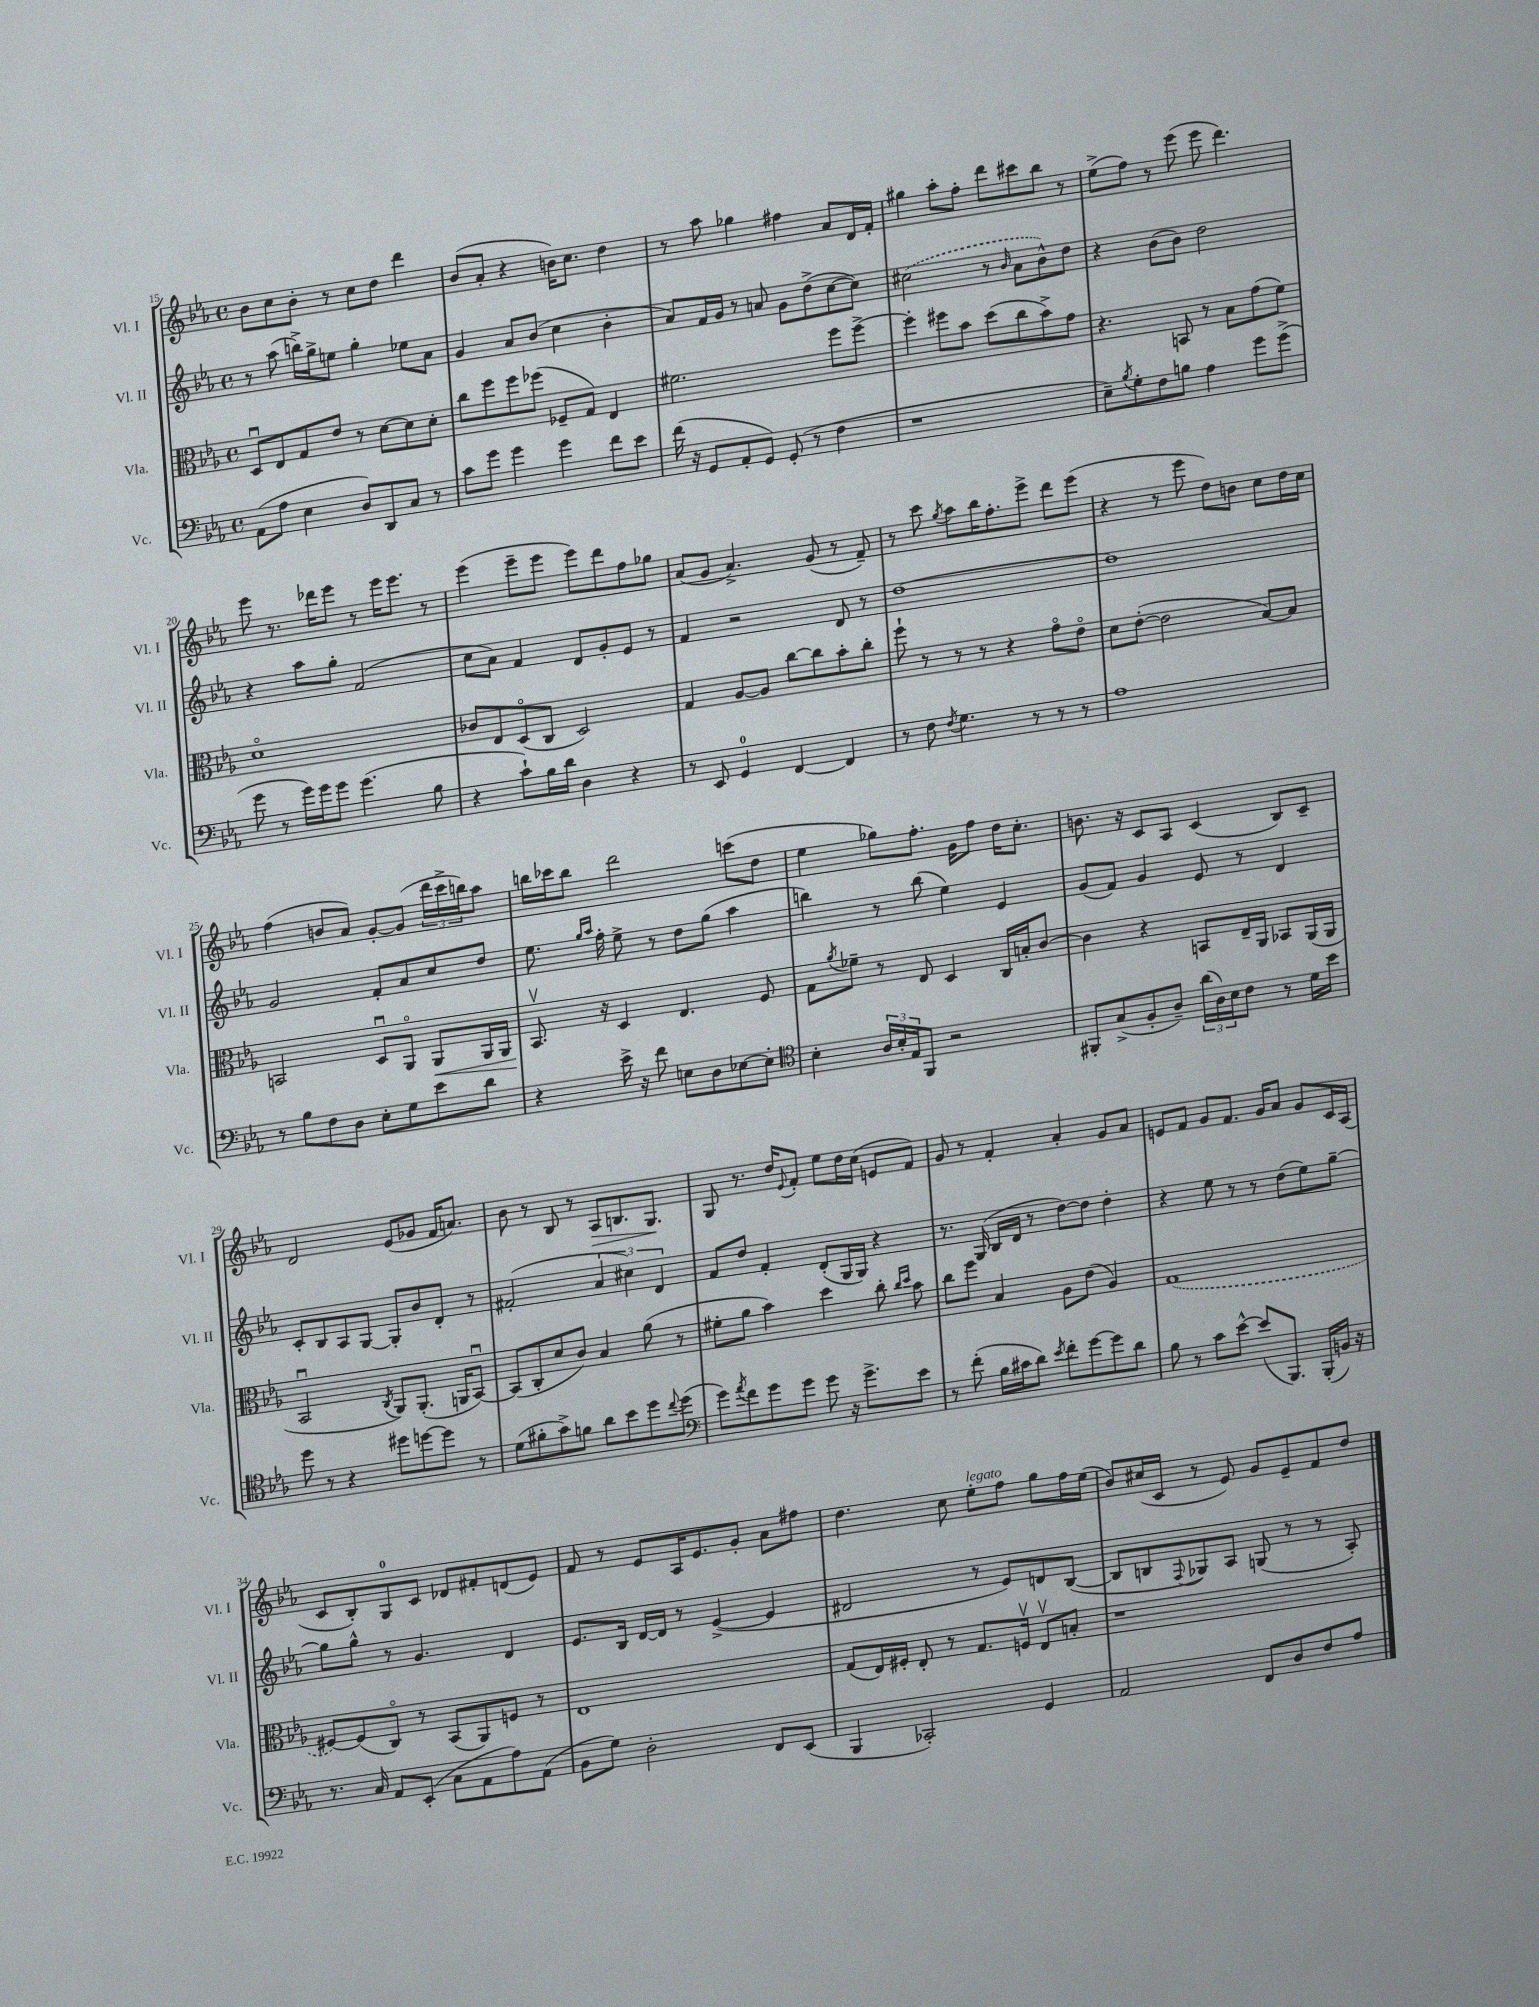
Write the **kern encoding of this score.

**kern	**kern	**kern	**kern
*staff4	*staff3	*staff2	*staff1
*clefF4	*clefC3	*clefG2	*clefG2
*k[b-e-a-]	*k[b-e-a-]	*k[b-e-a-]	*k[b-e-a-]
*M4/4	*M4/4	*M4/4	*M4/4
*met(c)	*met(c)	*met(c)	*met(c)
(8AA-\L	8Du/L	8r	8b-\L
8A-\J	8E-/	(8aa-\	8cc\
4E-\	8G/	16bb^\LL)	8b-'\J
.	.	16gg^\J	.
.	8e-/J	8ee\J	8r
8D/L)	8r	4gg'\	8cc\L
8DD/	[8d\L	.	8dd\J
8C/J	8d\]	8ee-\L	4ddd\
8r	8d'\J	8a-\J	.
=	=	=	=
8c\L	8cc\L	4g/	(8b-/L
8g\J	8ff\	.	8a-'/J
4g\	8ff\	8a-/L	4r
.	(8ff-\J	(8b-/J	.
4g\	8F-~/L	4cc\	16b\LK)
.	.	.	8.cc\J
.	8G/J)	.	.
8f\L	4E-/	4b-'\	4dd\
8e-\J	.	.	.
=	=	=	=
(16f\	2.f#\	8a-/L)	8r
16r	.	.	.
8GG/L	.	16f/L	8aa-\
.	.	16g/JJ	.
8AA-'/	.	8r	4gg-\
8GG/J)	.	8a/	.
(8GG'/	.	8g\L	4ff#\
8r	.	(8dd^\	.
4F\	8ff\L	[8cc\	8a-/L
.	[8ff^\J	8cc\]J)	16d/L
.	.	.	16f'/JJ
=	=	=	=
1r	4ff'\]	(2cc#\	4gg#\
.	8ff#\L	.	8aa-'\L
.	8b-\J	.	8ff'\J
.	(8dd\L	8r	8ddd\L
.	.	16qqb-/	.
.	8cc\	8a-\L	8ccc#\
.	8b-^\)	8b-^^\)	8bb-\J
.	8g\J	8dd\J	8r
=	=	=	=
8E-~\L)	4.r	4r	(8ee-^\L
8qB-/	.	.	.
8G'\	.	.	8ff\J)
8F\	.	(8b-\L	8r
8B\J	8BB/	8b-\J)	(8eee-\
4A-\	8r	2dd\	8eee-\
.	8B-\L	.	4.ddd\)
8g\L	(8g\	.	.
(8g^\J	8f\J)	.	.
=	=	=	=
8g\	1do	4r	8eee-\
8r	.	.	8.r
16g\LL)	.	8aa-\L	.
16g\J	.	.	16ddd-\LK
8g\J	.	8gg'\J	8eee-\J
(4.g\	.	(2f/	8r
.	.	.	16eee-\LK
.	.	.	8.eee-\J
8B-\	.	.	8r
=	=	=	=
4r	8c-/L	8cc\L	(4eee-\
.	8E-/	8a-\J)	.
8c`\L)	(8Do/	4f/	8eee-~\L
16B-\L	8C/J	.	8eee-\J
16d\JJ	.	.	.
4D\	2D/)	8d/L	8eee-\L)
.	.	8g'/	8ddd\
4r	.	8e-/J	8ff\
.	.	8r	8gg-\J
=	=	=	=
8r	4G/	4f/	(8a-/L
8EE-/	.	.	8g/J
4GG/	[8A-/L	2r	4.a-^/)
.	8A-/]J	.	.
[4FF/	[8cc\L	.	.
.	8cc\]	.	(8g/
4FF/]	8b-'\	8d/	8r
.	8cc'\J	8r	8f~/)
=	=	=	=
8r	8ff`\	[1dd	8r
8F\	8r	.	8ccc\
8qF/	.	.	8qgg/
4.G\	8r	.	8aa-\L
.	8r	.	16bb-\K
.	.	.	8.ff'\
.	4r	.	.
8r	.	.	8eee-^\J
8r	8go\L	.	8ddd\L
8r	8e-o\J	.	(8eee-\J
=	=	=	=
1A-	8d\L	1dd]	4r
.	([8e-'\J	.	.
.	2e-\]	.	8r
.	.	.	8eee-\
.	.	.	8dd\L)
.	.	.	8b\J
.	[8B-/L)	.	8cc\L
.	8B-/]J	.	16dd\L
.	.	.	16cc\JJ
=	=	=	=
8r	2BB/	2g/	(4ff\
8B-\L	.	.	.
8F\	.	.	8b/L
8D\J	.	.	8a-/J)
8E-'\L	8Du/L	8f'/L	[8g'/L
8G\	8AA-o/J	8a-/	(8g/]J
8e-\	8AA-/L	8cc/	24ddd\LL
.	.	.	24ccc^\
.	.	.	24bb\J)
8d\J	16AA-/L	8dd/J	8aa-\J
.	16AA-/JJ	.	.
=	=	=	=
4r	8.BB-v/	8.ee-\	16bb\LL
.	.	.	16ccc-\J
.	.	.	8bb\J
.	.	16qqgg/LL	.
.	.	16qqaa-/JJ	.
.	16r	16ff'\	.
16e-^\	4D/	8ee-^\	2ddd\
16r	.	.	.
8f\	.	8r	.
8E\L	4.E-/	8dd\L	.
8D\	.	(8gg\J	.
[8E-\	.	4aa-\	(8ccc\L
8E-'\]J	8F/	.	8dd\J
=	=	=	=
*clefC4	*	*	*
4B-'\	8G\L	4bb\)	4ee-\
.	8qa-/	.	.
.	8f-~\J	.	.
24A-/LL	8r	8r	8gg-\L)
24B-'/	.	.	.
24E-/J	.	.	.
8FF/J	8E-/	(8bb\	8.ff'\J
2r	4D/	4ee-\)	.
.	.	.	16g\LK
.	.	.	8ff\J
.	16C/LL	4e-/	16dd\LK
.	16B'/J	.	8.cc'\J
.	[8c/J	.	.
=	=	=	=
8FF#'/L	4c\]	(8g/L	8.b\
(8G^/	.	8f/J)	.
.	.	.	16r
8F'/	4r	4g/	8c/L
8A-~/J)	.	.	8A-/J
(24a-\LL	8BB/L	8e-/	(4c/
24A-\)	.	.	.
24B-\J	.	.	.
8c\J	16E-~/L	8r	.
.	16AA-/JJ	.	.
8r	8BB-/L	4d/	8B-/L)
16d\LL	(16AA-/L	.	8c~/J
16b-\JJ	16AA-/JJ	.	.
=	=	=	=
8dd\	2BB-u/	8c'/L	2d/
8r	.	8B-/	.
4r	.	8A-/	.
.	.	[8G/J	.
.	8qC/	.	.
8dd#\L	8AA-/L)	8G'/]L	(8e-/L
[8dd\	(8.AA-'/J	8b-/	8g-/J
8dd\]J	.	8d'/J	16f/LK
.	16AA/LK	.	8.a/J)
8r	[8BB-u/J)	8r	.
=	=	=	=
(8d\L	(8BB-/]L	(2f#'/	8b-\
8f#'\	8C'/	.	8r
8g^\)	8d/	.	8B-/
8f\J	8c/J)	.	8r
8a-\L	4B-/	6a-/	8A-/L
8b-\	.	.	8.B/
.	.	6cc#\)	.
8dd\	(8a-\	.	.
.	.	.	8.G/J
.	.	6d/	.
8qqcc/	.	.	.
(8dd\J	8r	.	.
=	=	=	=
*clefF4	*	*	*
8g\L)	8f#'\L	8f/L	8G/
8qa-/	.	.	.
8f\	8a-\J	8dd/J	8.r
8g\	4b-\)	4f'/	.
.	.	.	16dd/LK
.	.	.	8qqe-/
8g\J	.	.	8f'/J
8g\	4dd\	(8d'/L	8ee-\L
16r	.	16G/L	16dd\L
8.g^\L	.	16G/JJ)	(16cc\JJ
.	8cc'\	4r	8e/L
.	16qqcc/LL	.	.
.	16qqdd/JJ	.	.
8e-\J	8b-\	.	8f/J)
=	=	=	=
8r	8cc\L	8.r	8g/
(8f'\	8ff\J	.	8r
.	.	(16G/	.
16B-\LL	4B-/	16B-/LL	4f'/
16c#\J	.	16d/JJ	.
8d\J)	.	8r	.
8qe-/	.	.	.
8f'\L	8A-\L	[8dd\L)	4a-'/
[8g\	(8e-\J	8dd\]J	.
8g\]	4A-/)	4dd'\	8g/L
8d\J	.	.	8a-/J
=	=	=	=
8B-\	(1G	4r	8e/L
8r	.	.	8f/J
8c\L	.	8ee-\	8g/L
[8e-^^\J	.	8r	8.f/J
(8e-/]L	.	8r	.
.	.	.	16g/LK
8.BBB-/J)	.	(8dd\L	8a-/J
.	.	8ee-\)	8g/L
(16BBB-'/LL	.	.	.
16BB/JJ)	.	[8gg~\J	16c/L
16r	.	.	(16A-/JJ
=	=	=	=
8.r	[8F#/L)	8gg\]L	8c/L
.	(8F#/]	8gg^^\J	8B-'/)
16C/	.	.	.
8AA-/L	8Co/J)	8r	8G/
(8EE-'/J	8r	4.g/	8c/J
8C\L	(8BB-/L	.	8d-/L
8AA-\	8AA-/)	.	8f#'/
8A-\)	8F/J	4d/	(8d/
(8AA-\J	8r	.	8e-/J)
=	=	=	=
8BB-\L	1E-	8.e-/L	8f/
8G\J)	.	.	8r
.	.	16B-/Jk	.
2D'\	.	[16d/LL	8e-/L
.	.	16d/]JJ	.
.	.	8r	16A-/K
.	.	.	8.e-/
.	.	([4e-^/	.
.	.	.	8g'/J
8FF/L	.	4e-/]	8a-\L
(8EE-/J	.	.	8ff#\J
=	=	=	=
4BBB-/	(8G/L	2d#/	4.dd\
.	16E-/L)	.	.
.	16F#'/JJ	.	.
2CC-'/)	8E-'/	.	.
.	8r	.	8cc\
.	8.G/L	8r	8ee-'\L
.	.	8e-/L)	8ff\J
.	16Fv/Jk	.	.
4GG/	8E-v/L	8d/	8gg\L
.	8B'/J	([8B-/J	16ff\L
.	.	.	(16ee-\JJ
=	=	=	=
2AA-/	1r	8B-/]L	8b-/L)
.	.	8B/	(16cc#/L
.	.	.	16c/JJ
.	.	8qqF/	.
.	.	8G-/)	8r
.	.	8A-/J	8e-/)
8FF/L	.	(8G/	8g/L
8D/	.	8r	8e-~/
8F/	.	8r	8f/
8A-/J	.	8A-'/)	8dd/J
==	==	==	==
*-	*-	*-	*-
